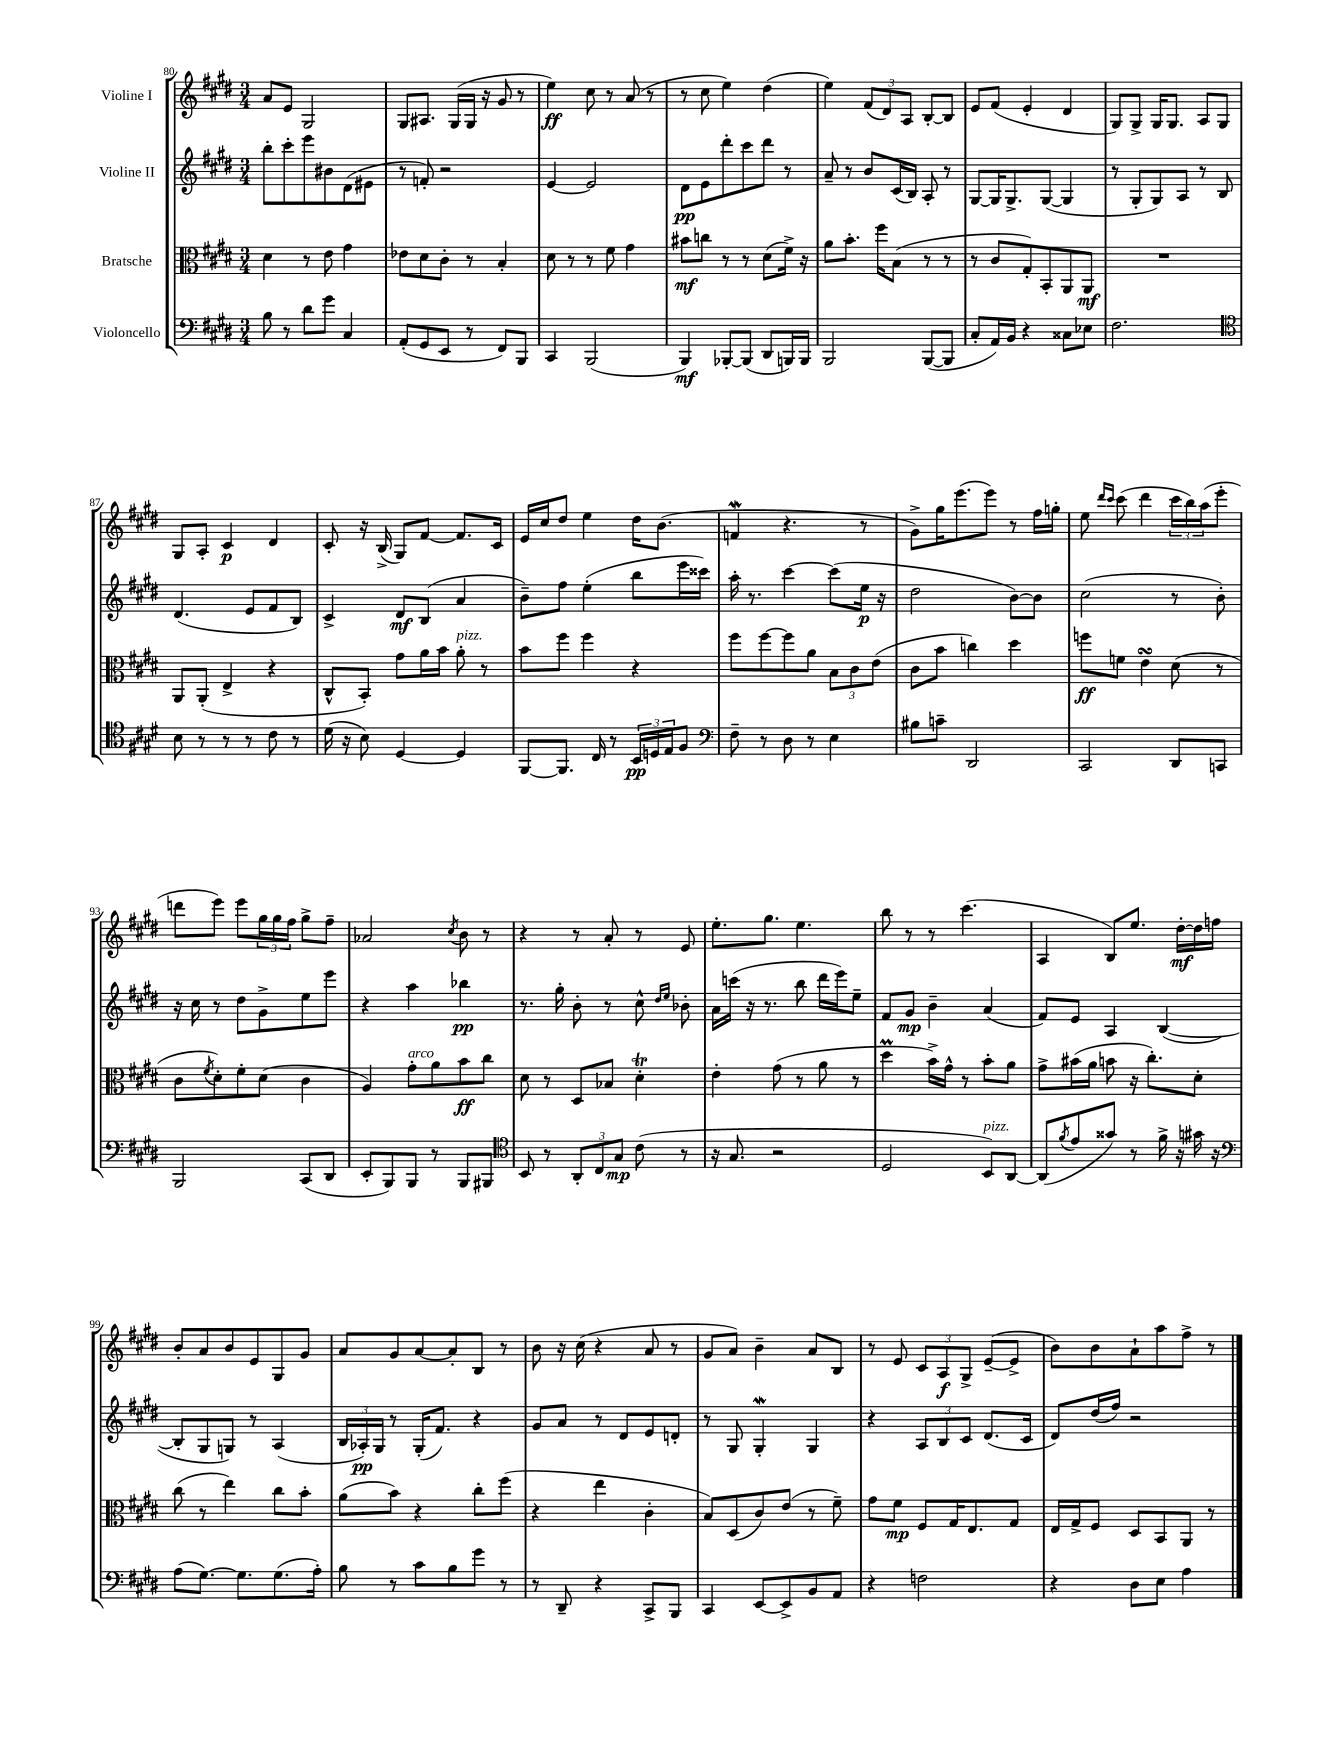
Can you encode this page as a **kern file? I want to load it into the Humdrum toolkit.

**kern	**kern	**kern	**kern
*staff4	*staff3	*staff2	*staff1
*clefF4	*clefC3	*clefG2	*clefG2
*k[f#c#g#d#]	*k[f#c#g#d#]	*k[f#c#g#d#]	*k[f#c#g#d#]
*M3/4	*M3/4	*M3/4	*M3/4
8B	4d#	8bb'	8a
8r	.	8ccc#'	8e
8d#	8r	8eee	2G#
8g#	8e	8b#	.
4C#	4g#	(8d#	.
.	.	8e#	.
=	=	=	=
(8AA'	8e-	8r	8G#
8GG#	8d#	8f')	8.A#
8EE	8c#'	2r	.
.	.	.	(16G#
8r	8r	.	16G#
.	.	.	16r
8FF#)	4B'	.	8g#
8BBB	.	.	8r
=	=	=	=
4CC#	8d#	[4e	4ee)
.	8r	.	.
(2BBB	8r	2e]	8cc#
.	8f#	.	8r
.	4g#	.	(8a
.	.	.	8r
=	=	=	=
4BBB)	8b#	8d#	8r
.	8cc	8e	8cc#
[8BBB-'	8r	8ddd#'	4ee)
(8BBB-]	8r	8ccc#	.
8DD#	(8d#	8ddd#	(4dd#
16BBB)	16f#^)	8r	.
16BBB	16r	.	.
=	=	=	=
2BBB	8a	8a~	4ee)
.	8.b'	8r	.
.	.	8b	(12f#
.	16ff#	.	.
.	.	.	12d#)
.	(8B	(16c#	.
.	.	.	12A
.	.	16B)	.
([8BBB	8r	8A'	[8B'
8BBB]	8r	8r	8B]
=	=	=	=
8C#'	8r	[8G#	8e
16AA)	8c#	16G#]	(8f#
16BB	.	8.G#^	.
4r	8G#')	.	4e'
.	8BB'	([8G#	.
8C##	8AA	4G#]	4d#
8E-	8AA	.	.
=	=	=	=
2.F#	2.r	8r	8G#)
.	.	8G#'	8G#^
.	.	8G#)	16G#
.	.	.	8.G#
.	.	8A	.
.	.	8r	8A
.	.	8B	8G#
=	=	=	=
*clefC4	*	*	*
8B	8AA	(4.d#	8G#
8r	(8AA'	.	8A'
8r	4E^	.	4c#
8r	.	8e	.
8c#	4r	8f#	4d#
8r	.	8B)	.
=	=	=	=
(16d#	8C#^^	4c#^	8c#'
16r	.	.	.
8B)	8BB')	.	16r
.	.	.	(16B^
[4D#	8g#	8d#	8G#)
.	16a	(8B	[8f#
.	16b	.	.
4D#]	8a'	4a	8.f#]
.	8r	.	.
.	.	.	16c#
=	=	=	=
[8FF#	8b	8b~)	16e
.	.	.	16cc#
8.FF#]	8ff#	8ff#	8dd#
.	4ff#	(4ee'	4ee
16C#	.	.	.
8r	.	.	.
24BB	4r	8bb	16dd#
24D	.	.	.
.	.	.	(8.b
24E	.	.	.
8F#	.	16eee	.
.	.	16ccc##)	.
=	=	=	=
*clefF4	*	*	*
8F#~	8ff#	16aa'	4f
.	.	8.r	.
8r	[8ff#	.	.
8D#	8ff#]	[4ccc#	4.r
8r	8a	.	.
4E	12B	(8ccc#]	.
.	12c#	.	.
.	.	16ee	8r
.	(12e	.	.
.	.	16r	.
=	=	=	=
8B#	8c#	2dd#	8g#^)
8c~	8b	.	16gg#
.	.	.	(8.eee
2DD#	4cc)	.	.
.	.	.	8eee)
.	4dd#	[8b)	8r
.	.	8b]	16ff#
.	.	.	16gg'
=	=	=	=
2CC#	8ff	(2cc#	8ee
.	.	.	16qqddd#
.	.	.	16qqccc#
.	8f	.	(8ccc#
.	4e	.	4ddd#
8DD#	(8d#	8r	24ccc#
.	.	.	24bb)
.	.	.	(24aa
8CC	8r	8b')	8eee'
=	=	=	=
2BBB	8c#	16r	8ddd
.	.	16cc#	.
.	8qf#	.	.
.	8d#')	8r	8eee)
.	8f#'	8dd#	8eee
.	(8d#	8g#^	24gg#
.	.	.	24gg#
.	.	.	24ff#
(8CC#	4c#	8ee	8gg#^
8DD#	.	8eee	8ff#~
=	=	=	=
8EE'	4A)	4r	2a-
8BBB)	.	.	.
8BBB	8g#'	4aa	.
8r	8a	.	.
.	.	.	8qcc#
8BBB	8b	4bb-	8b
8BBB#	8cc#	.	8r
=	=	=	=
*clefC4	*	*	*
8BB	8d#	8.r	4r
8r	8r	.	.
.	.	16gg#'	.
12AA'	8D#	8b'	8r
12C#	.	.	.
.	8B-	8r	8a'
12G#	.	.	.
(8c#	4d#'	8cc#^^	8r
.	.	16qqdd#	.
.	.	16qqee	.
8r	.	8b-'	8e
=	=	=	=
16r	4e'	16a	8.ee'
8.G#	.	(16ccc	.
.	.	16r	.
.	.	8.r	8.gg#
2r	(8g#	.	.
.	8r	8bb	4.ee
.	8a	16ddd#	.
.	.	16eee)	.
.	8r	8ee~	.
=	=	=	=
2D#	4dd#	8f#	8bb
.	.	8g#	8r
.	16b^)	4b~	8r
.	16g#^^	.	.
.	8r	.	(4.ccc#
8BB)	8b'	(4a	.
[8AA	8a	.	.
=	=	=	=
(8AA]	8g#^	8f#)	4A
8qf#	.	.	.
8e	(16b#	8e	.
.	16a	.	.
8g##)	8b	4A	8B)
8r	16r	.	8.ee
.	8.cc#')	.	.
16f#^	.	([4B	.
16r	.	.	[16dd#'
16g#	8d#'	.	16dd#]
16r	.	.	16ff
=	=	=	=
*clefF4	*	*	*
(8A	(8cc#	8B']	8b'
[8.G#)	8r	8G#	8a
.	4ee)	8G)	8b
8.G#]	.	.	.
.	.	8r	8e
(8.G#	8cc#	(4A	8G#
.	8b'	.	8g#
16A')	.	.	.
=	=	=	=
8B	(8a	24B	8a
.	.	24A-')	.
.	.	24G#	.
8r	8b)	8r	8g#
8c#	4r	(16G#'	[8a
.	.	8.f#)	.
8B	.	.	8a']
8g#	8cc#'	4r	8B
8r	(8ff#	.	8r
=	=	=	=
8r	4r	8g#	8b
8DD#~	.	8a	16r
.	.	.	(16cc#
4r	4ee	8r	4r
.	.	8d#	.
8CC#^	4c#'	8e	8a
8BBB	.	8d'	8r
=	=	=	=
4CC#	8B)	8r	8g#
.	(8D#	8G#	8a)
[8EE	8c#)	4G#'	4b~
8EE^]	(8e	.	.
8BB	8r	4G#	8a
8AA	8f#~)	.	8B
=	=	=	=
4r	8g#	4r	8r
.	8f#	.	8e
2F	8F#	12A	12c#
.	.	12B	12A
.	16G#	.	.
.	.	12c#	12G#^
.	8.E	.	.
.	.	(8.d#	([8e~
.	8G#	.	8e^]
.	.	16c#	.
=	=	=	=
4r	16E	8d#)	8b)
.	16G#^	.	.
.	8F#	(16dd#	8b
.	.	16ff#)	.
8D#	8D#	2r	8a`
8E	8BB	.	8aa
4A	8AA	.	8ff#^
.	8r	.	8r
==	==	==	==
*-	*-	*-	*-
